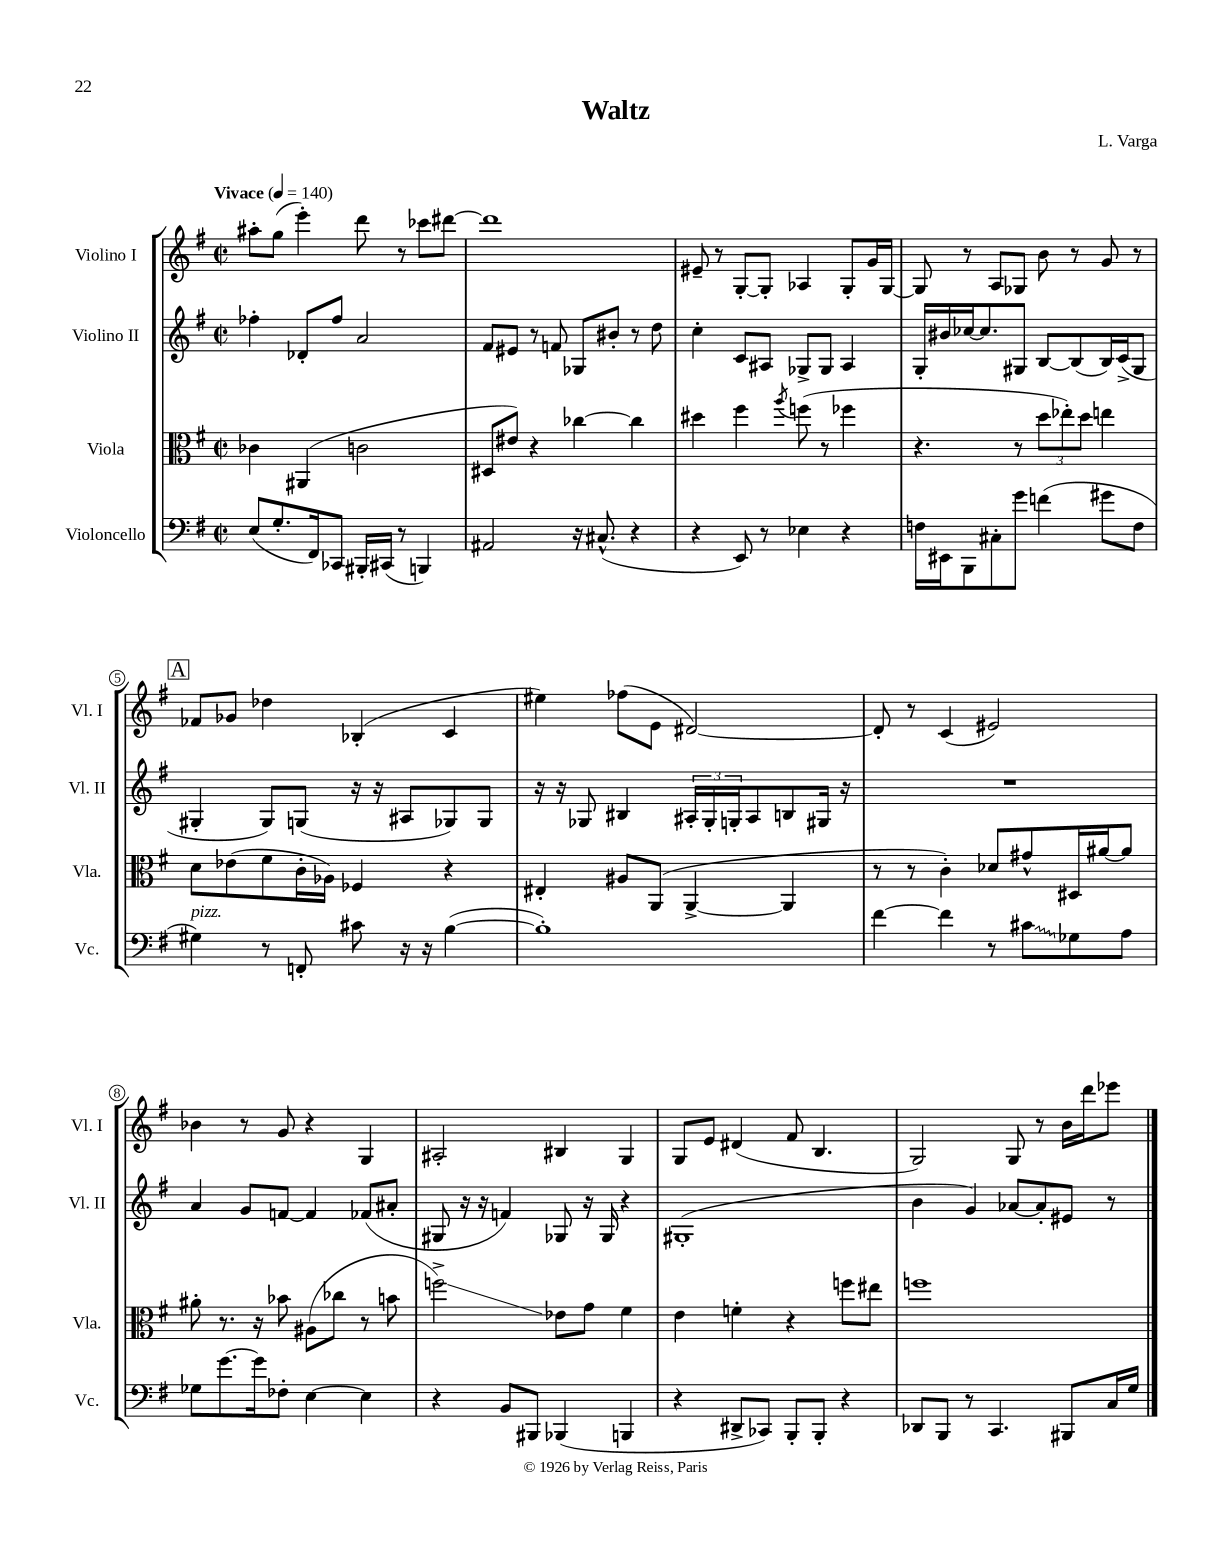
\header { title = "Waltz" composer = "L. Varga" }
<<
\new StaffGroup <<
\new Staff = "s0" \with { instrumentName = "Violino I" shortInstrumentName = "Vl. I" } {
    \clef treble \key g \major \defaultTimeSignature \time 2/2 \tempo "Vivace" 4 = 140
    ais''8-. g''8( e'''4-.) d'''8 r8 ces'''8 dis'''8~ |
    dis'''1 |
    eis'8-- r8 g8~-. g8-. aes4 g8-. g'16 g16~ |
    g8 r8 a8 ges8 b'8 r8 g'8 r8 |
    \mark \markup { \box "A" } fes'8 ges'8 des''4 bes4-.( c'4 |
    eis''4) fes''8( e'8 dis'2~) |
    dis'8-. r8 c'4( eis'2) |
    bes'4 r8 g'8 r4 g4 |
    ais2-. bis4 g4 |
    g8 e'8 dis'4( fis'8 b4. |
    g2) g8 r8 b'16 d'''16 ees'''8 \bar "|." |
}
\new Staff = "s1" \with { instrumentName = "Violino II" shortInstrumentName = "Vl. II" } {
    \clef treble \key g \major \defaultTimeSignature \time 2/2
    fes''4-. des'8-. fes''8 a'2 |
    fis'8 eis'8 r8 f'8 ges8 bis'8-. r8 d''8 |
    c''4-. c'8 ais8 ges8-> ges8 ais4 |
    g16-. bis'16 ces''16~ ces''8. gis8 b8~ b8( b16) c'16->( gis8 |
    \mark \markup { \box "A" } gis4-. gis8) g8( r16 r16 ais8 ges8) ges8 |
    r16 r16 ges8 bis4 \tuplet 3/2 { ais16-. ges16-. g16-. } ais8 b8 gis16 r16 |
    R1 |
    a'4 g'8 f'8~ f'4 fes'8( ais'8-. |
    gis8 r16 r16 f'4) ges8 r16 ges16 r4 |
    gis1-.( |
    b'4 g'4) aes'8~ aes'8-. eis'8 r8 \bar "|." |
}
\new Staff = "s2" \with { instrumentName = "Viola" shortInstrumentName = "Vla." } {
    \clef alto \key g \major \defaultTimeSignature \time 2/2
    ces'4 ais,4( c'2 |
    dis8 eis'8) r4 ces''4~ ces''4 |
    dis''4 fis''4 \acciaccatura { a''8 } f''8( r8 fes''4 |
    r4. r8 \tuplet 3/2 { d''8 ees''8-.) d''8 } e''4 |
    \mark \markup { \box "A" } d'8 ees'8( fis'8 c'16-. aes16) fes4 r4 |
    eis4-. ais8 a,8( a,4~-> a,4 |
    r8 r8 c'4-.) des'8 gis'8-^ dis16 ais'16~ ais'8 |
    ais'8-. r8. r16 bes'8 ais8( ces''8 r8 b'8 |
    f''2->\glissando) ees'8 g'8 fis'4 |
    e'4 f'4-. r4 f''8 eis''8 |
    f''1 \bar "|." |
}
\new Staff = "s3" \with { instrumentName = "Violoncello" shortInstrumentName = "Vc." } {
    \clef bass \key g \major \defaultTimeSignature \time 2/2
    e8( g8.-. fis,16) ces,8 bis,,16-. cis,16( r8 b,,4) |
    ais,2 r16 cis8.-^( r4 |
    r4 e,8) r8 ees4 r4 |
    f16 eis,16 b,,8 cis8-. g'8 f'4( gis'8 f8 |
    \mark \markup { \box "A" } gis4^\markup { \italic "pizz." }) r8 f,8-. cis'8 r16 r16 b4~( |
    b1-.) |
    fis'4~ fis'4 r8 \once \override Glissando.style = #'zigzag cis'8\glissando ges8 a8 |
    ges8 g'8.~ g'16 fes8-. e4~ e4 |
    r4 b,8 bis,,8 bes,,4( b,,4 |
    r4 dis,8-> ces,8) b,,8-. b,,8-. r4 |
    des,8 b,,8 r8 c,4. bis,,8 c16 g16 \bar "|." |
}
>>
>>
\layout { \context { \Score \override BarNumber.stencil = #(make-stencil-circler 0.1 0.3 ly:text-interface::print) } }
